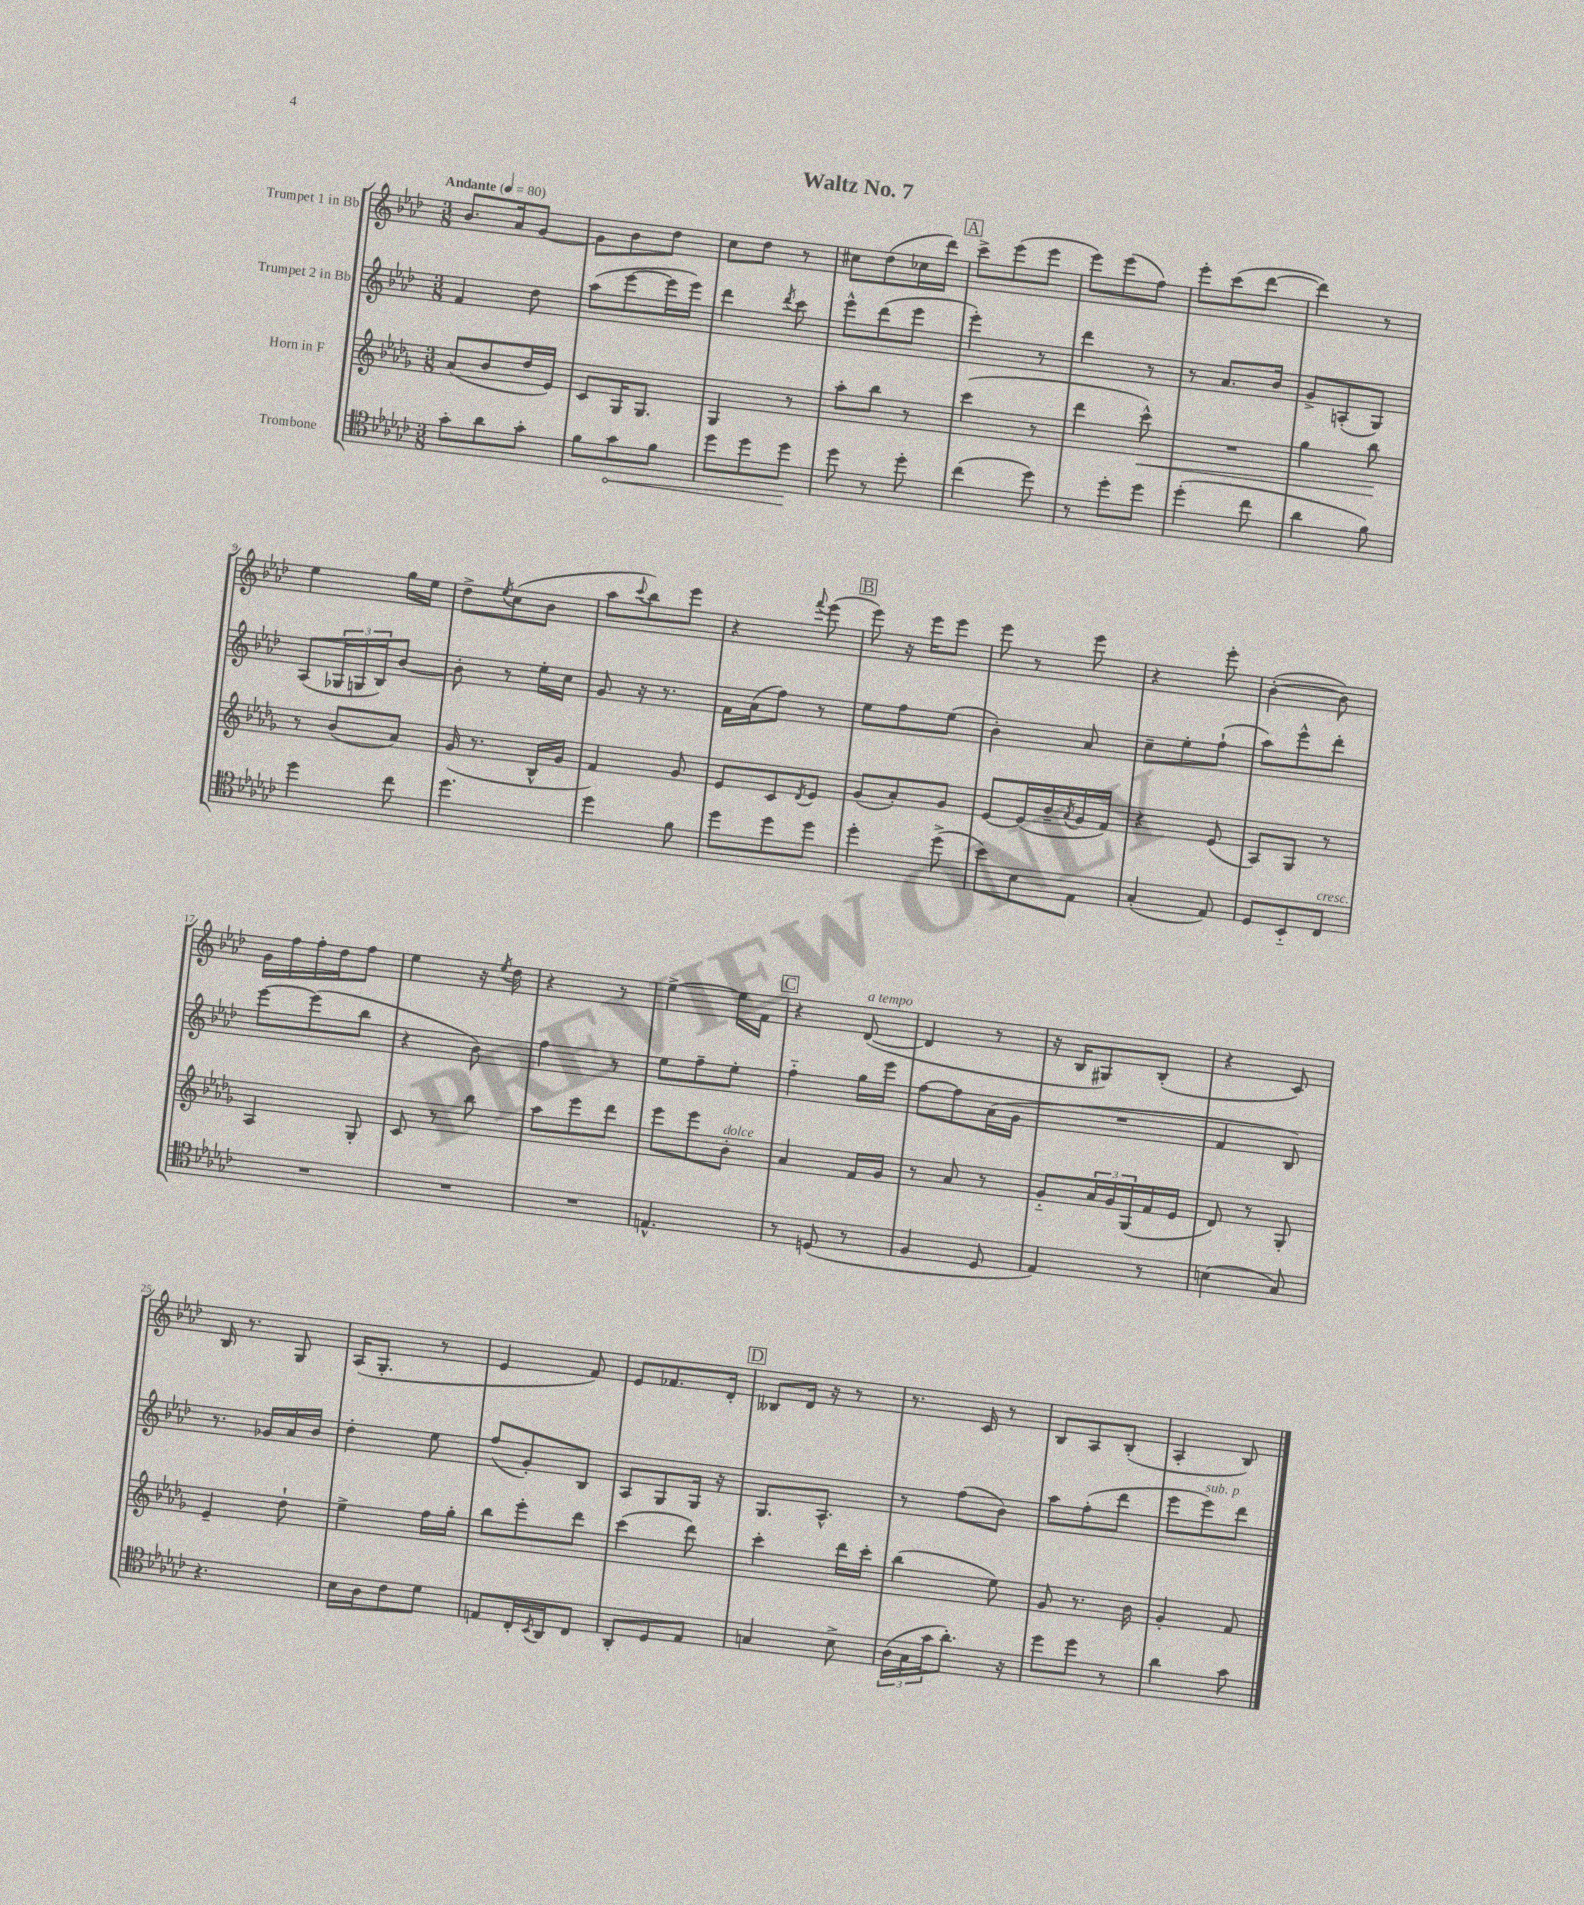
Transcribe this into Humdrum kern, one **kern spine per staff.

**kern	**dynam	**kern	**dynam	**kern	**kern
*part4	*part4	*part3	*part3	*part2	*part1
*staff4	*staff4	*staff3	*staff3	*staff2	*staff1
*I"Trombone	*	*I"Horn in F	*	*I"Trumpet 2 in Bb	*I"Trumpet 1 in Bb
*clefC4	*	*clefG2	*	*clefG2	*clefG2
*k[b-e-a-d-g-c-]	*	*k[b-e-a-d-g-]	*	*k[b-e-a-d-]	*k[b-e-a-d-]
*M3/8	*	*M3/8	*	*M3/8	*M3/8
*MM80	*	*MM80	*	*MM80	*MM80
=1	=1	=1	=1	=1	=1
!	!	!	!	!	!LO:TX:a:B:t=Andante
8g-'\L	.	(8a-/L	.	4f/	8.b-/L
8a-\	.	8b-/	.	.	.
.	.	.	.	.	16a-/k
8g-'\J	.	16dd-/L	.	8dd-\	[8g/J
.	.	16e-/JJ)	.	.	.
=2	=2	=2	=2	=2	=2
8f\L	.	8c/L	.	(8aa-\L	8g\L]
!	!LO:HP:b	!	!	!	!
8g-\	<	16G-/K	.	[8eee-\	8b-\
.	.	8.G-/J	.	.	.
8f\J	.	.	.	16eee-\L]	8dd-\J
.	.	.	.	16eee-\JJ)	.
=3	=3	=3	=3	=3	=3
8dd-\L	.	4G-/	.	4ddd-\	8cc\L
8dd-\	.	.	.	.	8dd-\J
.	.	.	.	8qddd-/	.
8dd-\J	.	8r	.	8ccc\	8r
.	[	.	.	.	.
=4	=4	=4	=4	=4	=4
8dd-\	.	8aa-'\L	.	8eee-^^\L	8cc#X\L
8r	.	8bb-\J	.	(8ddd-\	(8dd-\
8dd-'\	.	8r	.	8eee-\J	16cc-X\L
.	.	.	.	.	16ddd-\JJ)
!!LO:REH:place=s1:t=A
=5	=5	=5	=5	=5	=5
(4cc-\	.	(4ccc\	.	4eee-'\)	8ccc^\L
.	.	.	.	.	(8eee-\
8dd-\)	.	8r	.	8r	8eee-\J
=6	=6	=6	=6	=6	=6
8r	.	4ddd-\	.	4ddd-\	8eee-\L)
8dd-'\L	.	.	.	.	(8eee-\
!	!	!	!LO:HP:b	!	!
8dd-\J	.	8ccc^^\)	<	8r	8ff\J)
=7	=7	=7	=7	=7	=7
(4dd-'\	.	4.r	.	8r	8eee-'\L
.	.	.	.	8.a-/L	(8ccc\
8cc-\	.	.	.	.	[8ddd-\J
.	.	.	.	16b-/Jk	.
=8	=8	=8	=8	=8	=8
4a-\	.	4gg-\	.	8g^/L	4ddd-\])
.	.	.	.	(8An'/	.
8f\)	.	8bb-\	.	8G/J)	8r
.	.	.	[	.	.
!!LO:LB:g=z
=9	=9	=9	=9	=9	=9
4dd-\	.	8r	.	(8A-/L	4ee-\
.	.	(8b-/L	.	24G-X/L	.
.	.	.	.	24Gn/	.
.	.	.	.	24B-/J)	.
8cc-\	.	8a-/J)	.	[8b-/J	16gg\LL
.	.	.	.	.	16ee-\JJ
=10	=10	=10	=10	=10	=10
4.dd-\	.	(16g-/	.	8b-'\]	8dd-^\L
.	.	8.r	.	.	.
.	.	.	.	.	8qee-/
.	.	.	.	8r	(8cc\
.	.	16B-^^/LL	.	16ee-'\LL	8b-\J
.	.	16g-/JJ	.	16cc\JJ	.
=11	=11	=11	=11	=11	=11
4dd-\	.	4f/)	.	8g/	8aa-\L
.	.	.	.	.	8qqccc/
.	.	.	.	16r	8bb-\)
.	.	.	.	8.r	.
8f\	.	8g-/	.	.	8eee-\J
=12	=12	=12	=12	=12	=12
8dd-\L	.	8e-/L	.	16f\LL	4r
.	.	.	.	(16a-\J	.
8dd-\	.	8c/	.	8ff\J)	.
.	.	8qd-/	.	.	8qqfff/
8dd-\J	.	8e-/J	.	8r	(8eee-\
!!LO:REH:place=s1:t=B
=13	=13	=13	=13	=13	=13
4dd-'\	.	(8g-/L	.	8ee-\L	8eee-\)
.	.	8a-'/)	.	8ff\	16r
.	.	.	.	.	16eee-\KL
(8dd-^\	.	8g-/J	.	(8ee-\J	8eee-\J
=14	=14	=14	=14	=14	=14
8b-\L)	.	[8e-/L	.	4b-'\)	8eee-\
8B-\	.	(16e-/L]	.	.	8r
.	.	16b-~/	.	.	.
.	.	8qa-/	.	.	.
8E-\J	.	16g-/	.	8a-/	8eee-\
.	.	16f/JJ)	.	.	.
=15	=15	=15	=15	=15	=15
(4G-'/	.	4r	.	8cc~\L	4r
.	.	.	.	8ee-'\	.
8E-/)	.	(8e-/	.	(8ff`\J	8eee-'\
=16	=16	=16	=16	=16	=16
8D-/L	.	8A-/L)	.	8aa-\L)	([4b-'\
8BB-/	.	8G-/J	.	8eee-^^\	.
!LO:TX:a:i:t=cresc.	!	!	!	!	!
8C-/J	.	8r	.	8ddd-'\J	8b-\])
!!LO:LB:g=z
=17	=17	=17	=17	=17	=17
4.r	.	4A-/	.	[8eee-\L	16g\LL
.	.	.	.	.	16ff\
.	.	.	.	(8eee-\]	16ff'\
.	.	.	.	.	16dd-\J
.	.	8G-'/	.	8bb-\J	8ff\J
=18	=18	=18	=18	=18	=18
4.r	.	8c/	.	4r	4ee-\
.	.	8r	.	.	.
.	.	8bb-\	.	8b-\)	16r
.	.	.	.	.	8qee-/
.	.	.	.	.	16dd-\
=19	=19	=19	=19	=19	=19
4.r	.	8aa-\L	.	4ff\	4r
.	.	8eee-\	.	.	.
.	.	8ddd-\J	.	8r	8r
=20	=20	=20	=20	=20	=20
4.En^^/	.	8eee-\L	.	8ee-\L	[4ee-^\
.	.	8eee-\	.	8ff~\	.
!	!	!LO:TX:a:i:t=dolce	!	!	!
.	.	8b-'\J	.	8ee-'\J	16ee-\LL]
.	.	.	.	.	16f\JJ
!!LO:REH:place=s1:t=C
=21	=21	=21	=21	=21	=21
8r	.	4a-/	.	4ff\	4r
(8Dn/	.	.	.	.	.
!	!	!	!	!	!LO:TX:a:i:t=a tempo
8r	.	16f/LL	.	16gg\LL	([8d-/
.	.	16g-/JJ	.	16eee-\JJ	.
=22	=22	=22	=22	=22	=22
4F/	.	8r	.	[8ff\L	4d-/]
.	.	8a-/	.	8ff\]	.
8D-/	.	8r	.	(16a-\L	8r
.	.	.	.	16g\JJ	.
=23	=23	=23	=23	=23	=23
4E-/)	.	8g-/L	.	4.r	16r
.	.	.	.	.	16B-/KL
.	.	24a-/L	.	.	8G#X/)
.	.	24g-/	.	.	.
.	.	(24G-/	.	.	.
8r	.	16f/	.	.	(8B-'/J
.	.	16e-/JJ	.	.	.
=24	=24	=24	=24	=24	=24
(4Bn\	.	8d-/)	.	4f/	4r
.	.	8r	.	.	.
8G-/)	.	8G-'/	.	8B-/)	8c/)
!!LO:LB:g=z
=25	=25	=25	=25	=25	=25
4.r	.	4e-~/	.	8.r	16B-/
.	.	.	.	.	8.r
.	.	.	.	16g-X/LL	.
.	.	8dd-`\	.	16a-/	8G/
.	.	.	.	16b-/JJ	.
=26	=26	=26	=26	=26	=26
16B-\LL	.	4ee-^\	.	4dd-'\	(16A-/KL
16A-\J	.	.	.	.	8.G'/J
8c-\	.	.	.	.	.
8d-\J	.	16ff\LL	.	8ee-\	8r
.	.	16gg-'\JJ	.	.	.
=27	=27	=27	=27	=27	=27
8En/L	.	8bb-\L	.	(8ff/L	4e-/
16C-'/L	.	8eee-'\	.	8g'/)	.
8qBB-/	.	.	.	.	.
16AA-/J	.	.	.	.	.
8C-/J	.	8ddd-\J	.	8B-/J	8f/)
=28	=28	=28	=28	=28	=28
8AA-'/L	.	(4ccc\	.	8A-/L	8e-/L
8D-/	.	.	.	8G/	8.f-X/
8E-/J	.	8ddd-\)	.	16G/Jk	.
.	.	.	.	16r	16d-'/Jk
!!LO:REH:place=s1:t=D
=29	=29	=29	=29	=29	=29
4Gn/	.	4ccc'\	.	8.G/L	8B--X/L
.	.	.	.	.	16d-/Jk
.	.	.	.	8.A-^^/J	16r
8B-^\	.	16ddd-\LL	.	.	8r
.	.	16ccc'\JJ	.	.	.
=30	=30	=30	=30	=30	=30
(24A-\LL	.	(4bb-\	.	8r	8.r
24G-\	.	.	.	.	.
24g-\J	.	.	.	.	.
8.a-'\J)	.	.	.	(8ff\L	.
.	.	.	.	.	16c/
.	.	8ee-\)	.	8b-\J)	8r
16r	.	.	.	.	.
=31	=31	=31	=31	=31	=31
8dd-\L	.	8g-/	.	8aa-\L	8B-/L
8dd-\J	.	8.r	.	(8ff'\	8A-/
8r	.	.	.	8ddd-\J	(8B-'/J
.	.	16b-\	.	.	.
=32	=32	=32	=32	=32	=32
4a-\	.	4g-'/	.	8eee-\L	4A-'/
!	!	!	!	!LO:TX:a:i:t=sub. p	!
.	.	.	.	8eee-\)	.
8g-\	.	8f/	.	8ddd-\J	8B-/)
==	==	==	==	==	==
*-	*-	*-	*-	*-	*-
